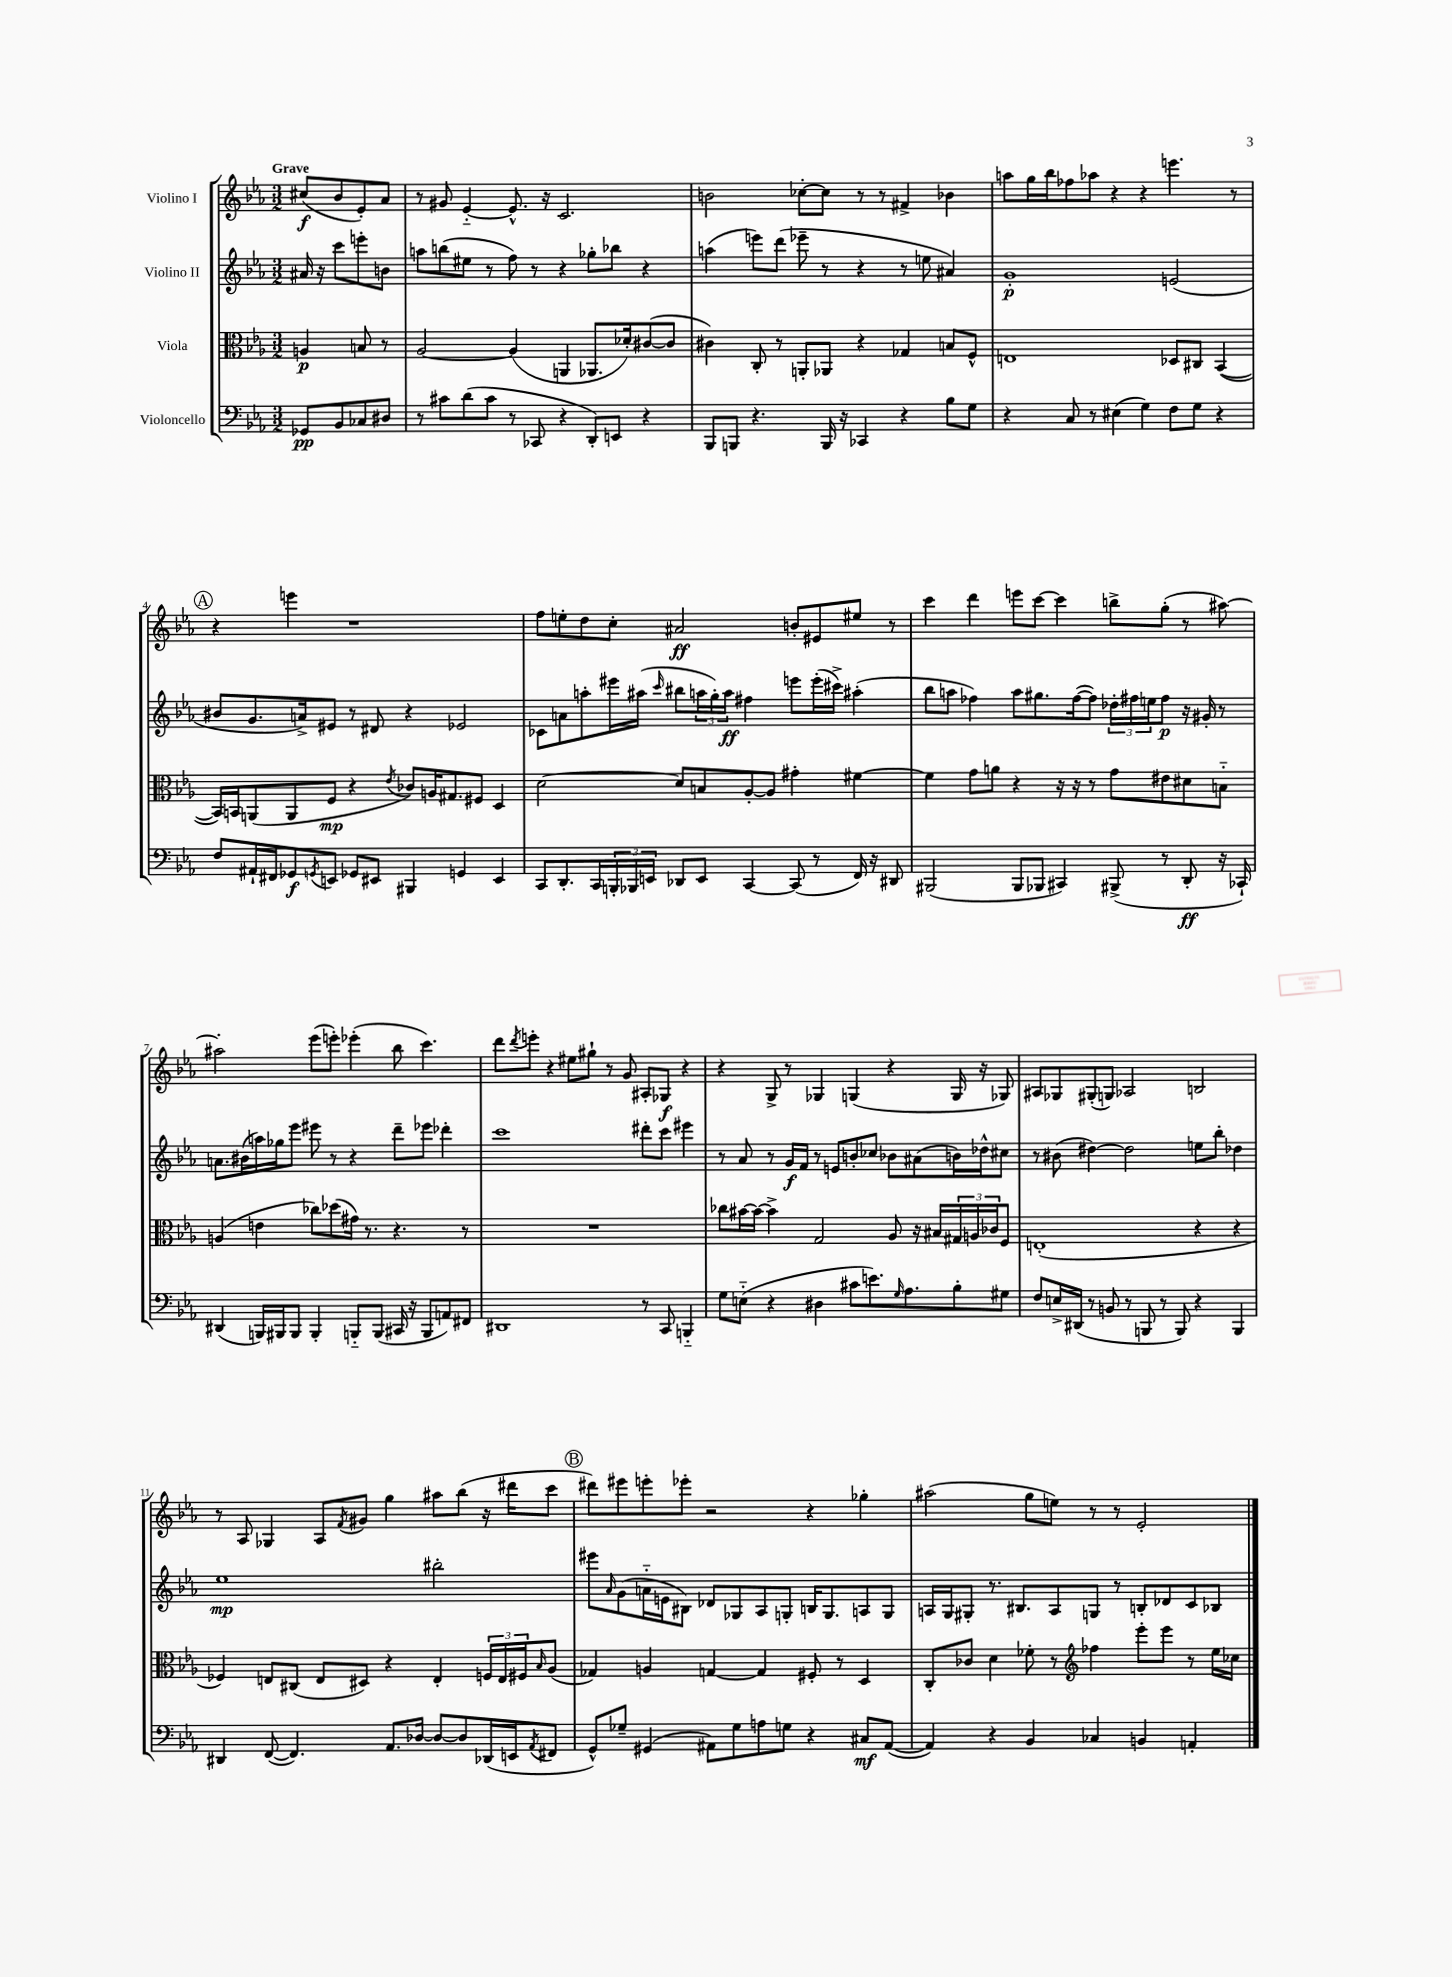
<<
\new StaffGroup <<
\new Staff = "s0" \with { instrumentName = "Violino I" } {
    \clef treble \key ees \major \numericTimeSignature \time 3/2 \partial 2 \tempo "Grave"
    cis''8\f( bes'8 ees'8-.) aes'8 |
    r8 gis'8 ees'4~-_ ees'8.-^ r16 c'2. |
    b'2 ces''8~-. ces''8 r8 r8 fis'4-> bes'4 |
    a''8 g''16 bes''16 fes''8 aes''8 r4 r4 e'''4. r8 |
    \mark \markup { \circle "A" } r4 e'''4 r1 |
    f''8 e''8-. d''8 c''8-. ais'2\ff b'8-. eis'8 eis''8 r8 |
    c'''4 d'''4 e'''8 c'''8~ c'''4 b''8-> g''8-.( r8 ais''8~) |
    ais''2-. ees'''8( e'''8-.) ees'''4-.( bes''8 c'''4.) |
    d'''8 \acciaccatura { d'''8 } e'''8-. r4 eis''8 gis''8-! r8 g'8 ais8-. ges8\f r4 |
    r4 g8-> r8 ges4 g4( r4 g16 r16 ges8) |
    ais8 ges8 gis8-.( g8) aes2 b2 |
    r8 aes8 ges4 aes8 \acciaccatura { f'8 } gis'8 g''4 ais''8 bes''8( r16 dis'''16 c'''8 |
    \mark \markup { \circle "B" } dis'''8) eis'''8 e'''8-. ees'''8-. r2 r4 ges''4-. |
    ais''2( g''8 e''8) r8 r8 ees'2-. \bar "|." |
}
\new Staff = "s1" \with { instrumentName = "Violino II" } {
    \clef treble \key ees \major \numericTimeSignature \time 3/2 \partial 2
    ais'16 r16 c'''8 e'''8-. b'8 |
    a''8 b''8( eis''8 r8 f''8) r8 r4 ges''8-. bes''8 r4 |
    a''4( e'''8) d'''8( ees'''8-- r8 r4 r8 e''8 ais'4) |
    g'1-.\p e'2( |
    \mark \markup { \circle "A" } bis'8 g'8. a'16->) eis'8 r8 dis'8 r4 ees'2 |
    ces'8 a'8 a''8-. eis'''16 ais''16( \grace { c'''16 } bis''8 \tuplet 3/2 { a''16 g''16-.) a''16\ff } fis''4 e'''8 e'''16-.( cis'''16->) ais''4-.( |
    bes''8 a''8 fes''4) a''8 gis''8. fes''16~( fes''8) \tuplet 3/2 { des''16-. fis''16 e''16 } fis''8\p r16 gis'16-. r8 |
    a'8. bis'16( a''16) ges''16 ees'''8 eis'''8 r8 r4 d'''8-- ees'''8 des'''4-. |
    c'''1 dis'''8-. c'''8 eis'''4 |
    r8 aes'8 r8 g'16\f f'16 r8 e'8 b'8-. ces''8 bes'8 ais'8( b'16) des''16-^ cis''8 |
    r8 bis'8( dis''4~) dis''2 e''8 bes''8-. des''4 |
    ees''1\mp bis''2-. |
    \mark \markup { \circle "B" } eis'''8 \grace { aes'16 } g'8( a'16-_ e'16 bis8) des'8 ges8 aes8 g8-. b16 g8. a8 g8 |
    a16 g16 gis8-. r8. bis8. a8 g8 r8 b8-. des'8 c'8 bes8 \bar "|." |
}
\new Staff = "s2" \with { instrumentName = "Viola" } {
    \clef alto \key ees \major \numericTimeSignature \time 3/2 \partial 2
    a4\p b8 r8 |
    aes2~ aes4( a,4 aes,8. des'16-.) cis'8~( cis'8 |
    cis'4) c8-. r8 a,8-. aes,8 r4 ges4 b8 f8-^ |
    e1 des8 cis8 bes,4~( |
    \mark \markup { \circle "A" } bes,16) b,16 a,8( a,8 f8\mp r4 \acciaccatura { ees'8 } ces'8) a16 gis8. fis8 d4 |
    d'2~ d'8 b8 aes8~-. aes8 gis'4-. fis'4~ |
    fis'4 g'8 a'8 r4 r16 r16 r8 g'8 eis'8 dis'8 b8-_ |
    a4( e'4 ces''8) des''8( gis'16) r8. r4. r8 |
    R1. |
    ces''8 bis'16~ bis'16~ bis'4-> g2 aes8 r16 bis16 \tuplet 3/2 { gis16 a16 ces'16 } f8 |
    e1-.( r4 r4 |
    fes4) e8 cis8( e8 dis8) r4 e4-. \tuplet 3/2 { f16 e16 fis16 } \grace { bes16 } aes8( |
    \mark \markup { \circle "B" } ges4) a4 g4~ g4 fis8-. r8 d4 |
    c8-. ces'8 d'4 fes'8-. r8 \clef treble fes''4 ees'''8-. ees'''8 r8 ees''16 ces''16 \bar "|." |
}
\new Staff = "s3" \with { instrumentName = "Violoncello" } {
    \clef bass \key ees \major \numericTimeSignature \time 3/2 \partial 2
    ges,8\pp bes,8 ces8 dis8 |
    r8 cis'8 d'8( cis'8 r8 ces,8 r4 d,8-.) e,8 r4 |
    bes,,8 b,,8 r4. b,,16 r16 ces,4 r4 bes8 g8 |
    r4 c8 r8 eis4( g4) f8 g8 r4 |
    \mark \markup { \circle "A" } f8 ais,16-! fis,16 ges,8\f \acciaccatura { g,8 } e,8 ges,8 eis,8 bis,,4 g,4 eis,4 |
    c,8 d,8.-. c,16 \tuplet 3/2 { b,,16-. bes,,16 e,16 } des,8 e,8 c,4~ c,8( r8 f,16) r16 dis,8 |
    bis,,2( bis,,8 bes,,8 cis,4) bis,,8->( r8 d,8-.\ff r16 ces,16-!) |
    dis,4( b,,16) bis,,16 bis,,8 bis,,4-. b,,8-_ b,,8( cis,16 r16 b,,8 a,8) fis,8 |
    dis,1 r8 c,8 b,,4-_ |
    g8 e8-_( r4 dis4 cis'8 e'8.) \grace { g16 } aes8. bes8-. gis8 |
    f8 e16-> dis,16( r8 b,8 r8 b,,8 r8 b,,8) r4 b,,4 |
    dis,4 f,8~( f,4.) aes,8. des16~ des8~ des8 des,16( e,16 \acciaccatura { aes,8 } fis,8 |
    \mark \markup { \circle "B" } g,8-^) ges8-- gis,4( ais,8) ges8 a8 g8 r4 cis8\mf ais,8~( |
    ais,4) r4 bes,4 ces4 b,4 a,4-. \bar "|." |
}
>>
>>
